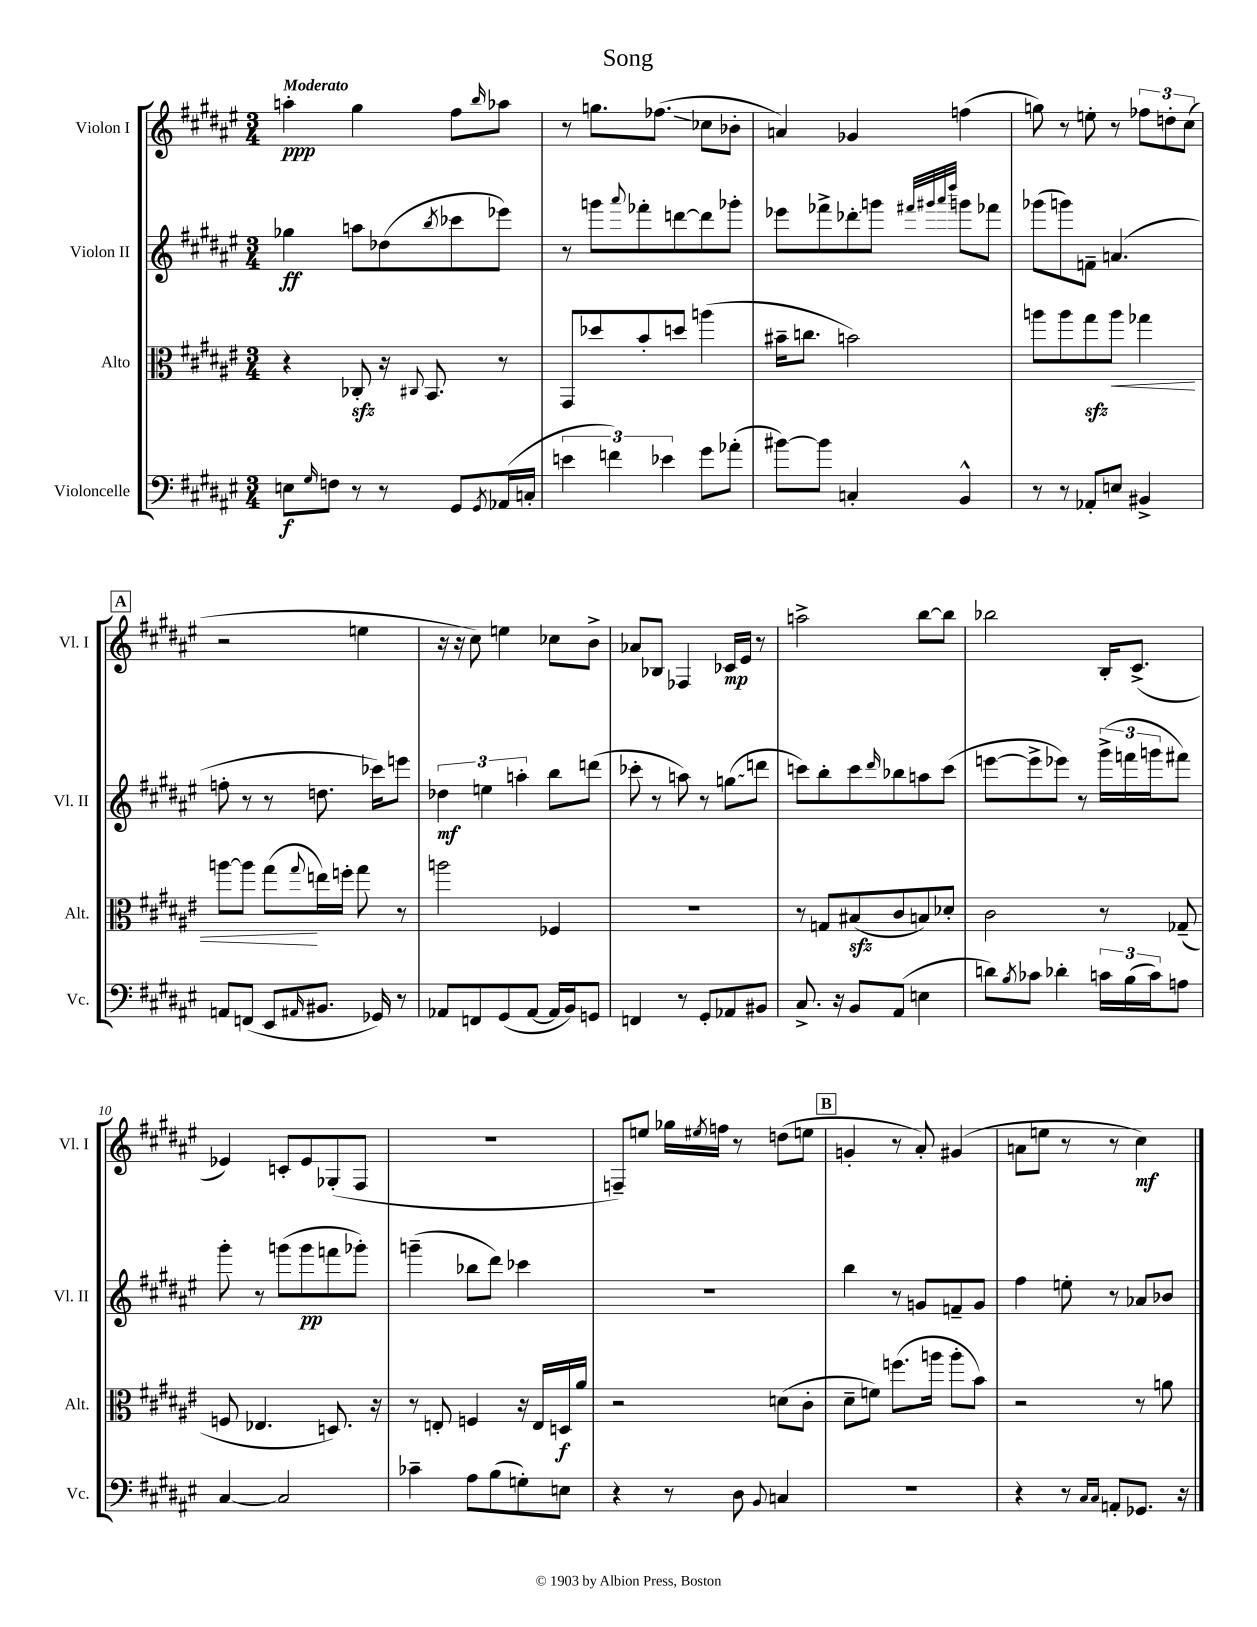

**kern	**kern	**kern	**kern
*staff4	*staff3	*staff2	*staff1
*clefF4	*clefC3	*clefG2	*clefG2
*k[f#c#g#d#a#e#]	*k[f#c#g#d#a#e#]	*k[f#c#g#d#a#e#]	*k[f#c#g#d#a#e#]
*M3/4	*M3/4	*M3/4	*M3/4
8E\L	4r	4gg-\	4aa'\
16qqG#/	.	.	.
8F\J	.	.	.
8r	8C-'/	8aa\L	4gg#\
8r	16r	(8dd-\	.
.	8qqC#/	.	.
.	8.BB/	.	.
.	.	8qbb/	.
8GG#/L	.	8ccc-\	8ff#\L
8qGG#/	.	.	16qqbb/
(16AA-/L	8r	8eee-\J)	8aa-\J
16C'/JJ	.	.	.
=	=	=	=
6e\	8GG#/L	8r	8r
.	8dd-/	8ggg\L	8.gg\L
6f\)	.	.	.
.	.	8qqaaa#/	.
.	8b'/	8fff-'\	.
.	.	.	(8.ff-\J
6e-\	.	.	.
.	8dd/J	[8ddd\	.
8g#\L	(4aa\	8ddd\]	8cc-\L
(8a-'\J	.	8ggg-'\J	8b-'\J
=	=	=	=
[8b#\L)	16b#~\LK	8eee-\L	4a/)
.	8.cc\J	.	.
8b#\]J	.	8fff-^\	.
4C'/	2b\)	8ddd-'\	4g-/
.	.	8ggg\J	.
.	.	32qqfff#/LLL	.
.	.	32qqggg#/	.
.	.	32qqaaa#/	.
.	.	32qqdddd#/JJJ	.
4BB^^/	.	8ggg\L	(4ff\
.	.	8fff-\J	.
=	=	=	=
8r	8aa\L	(8ggg-\L	8gg\)
8r	8aa\	8ggg\)	8r
8AA-'/L	8gg#\	8f~\J	8ee'\
8E/J	8aa\J	(4.a/	8r
4BB#^/	4gg-\	.	12ff-\L
.	.	.	12dd'\
.	.	.	(12cc#\J
=	=	=	=
8AA/L	[8aa\L	8ff'\	2r
(8FF/J	8aa\]J	8r	.
8EE#/L	(8gg#\L	8r	.
16qqAA#/	8qqgg#/	.	.
8.BB#/J	16ee\L)	8.dd\	.
.	16ff'\JJ	.	.
.	8gg#\	.	4ee\
16GG-/)	.	16ccc-\LK)	.
8r	8r	8eee\J	.
=	=	=	=
8AA-/L	2aa\	6dd-\	16r
.	.	.	16r
8FF/	.	.	8cc#\)
.	.	6ee\	.
(8GG#/	.	.	4ee\
.	.	6aa'\	.
[8AA-/J	.	.	.
16AA-/]LL	4F-/	8bb\L	8cc-\L
16BB/J)	.	.	.
8GG/J	.	(8ddd\J	8b^\J
=	=	=	=
4FF/	2.r	8ccc-'\	8a-/L
.	.	8r	8B-/J
8r	.	8aa\)	4F-/
8GG#'/L	.	8r	.
8AA-/	.	(8gg\L	16c-/LL
.	.	.	16e#/JJ
8BB#/J	.	8ddd\J	8r
=	=	=	=
8.C#^/	8r	8ccc\L)	2aa^\
.	8G/L	8bb'\	.
16r	.	.	.
8BB/L	(8B#/	8ccc\	.
.	.	16qqddd#/	.
(8AA#/J	8c#/	8bb-\	.
4E\	8B/)	8aa\	[8bb\L
.	8d-'/J	(8ccc\J	8bb\]J
=	=	=	=
8d\L)	2c#\	[8eee\L	2bb-\
8qB/	.	.	.
8c-\J	.	8eee^\]	.
4d-'\	.	8eee-\J)	.
.	.	8r	.
24c\LL	8r	(24ggg#^\LL	16B'/LK
(24B\	.	24fff\	.
.	.	.	(8.c#^/J
24c\J)	.	24ggg\J	.
8A\J	(8G-~/	8fff#\J)	.
=	=	=	=
[4C#/	8F/	8ggg#'\	4e-/)
.	4.E-/	8r	.
2C#/]	.	(8ggg\L	8c'/L
.	.	8ggg\	8e-/
.	8.D/)	8fff\	(8G-'/
.	.	8ggg-'\J)	8F#/J
.	16r	.	.
=	=	=	=
4c-~\	8r	(4ggg~\	2.r
.	8E'/	.	.
8A#\L	4F/	8bb-\L	.
(8B\	.	8ddd#\J)	.
8G'\)	16r	4ccc-\	.
.	16E/LL	.	.
8E\J	16D/	.	.
.	16a#/JJ	.	.
=	=	=	=
4r	2r	2.r	8F~/L)
.	.	.	8ee/J
8r	.	.	16gg-\LL
.	.	.	8qee#/
.	.	.	16ff\JJ
8D#\	.	.	8r
8qqBB/	.	.	.
4C/	(8d\L	.	(8dd\L
.	8c#'\J	.	8ee\J
=	=	=	=
2.r	8d#~\L	4bb\	4g'/
.	8f\J)	.	.
.	(8.ff\L	8r	8r
.	.	8g/L	8a#'/)
.	16aa\Jk	.	.
.	8aa'\L	8f~/	(4g#/
.	8b\J)	8g/J	.
=	=	=	=
4r	2r	4ff#\	8a\L
.	.	.	8ee\J
8r	.	8ee'\	8r
16qqC#/LL	.	.	.
16qqC#/JJ	.	.	.
8AA'/L	.	8r	8r
8.GG-/J	8r	8a-/L	4cc#\)
.	8a\	8b-/J	.
16r	.	.	.
==	==	==	==
*-	*-	*-	*-
